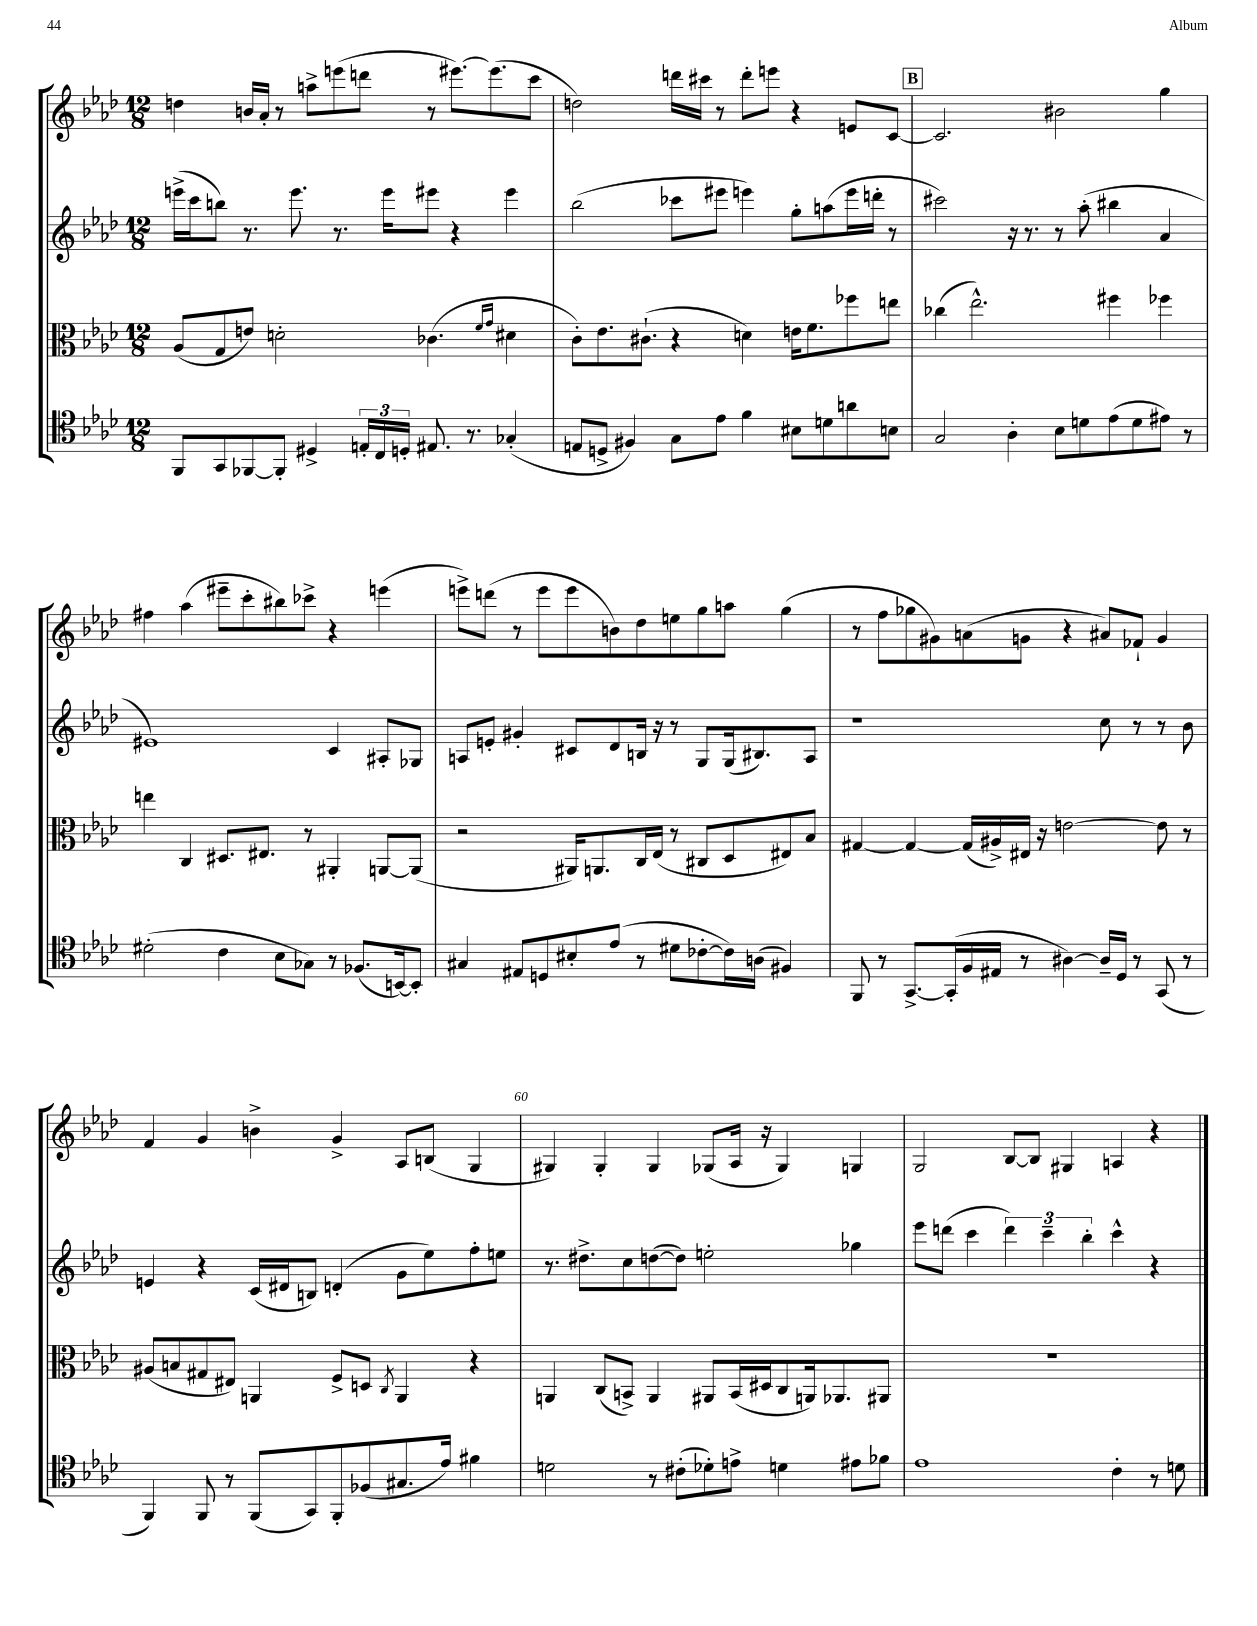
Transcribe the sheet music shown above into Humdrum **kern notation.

**kern	**kern	**kern	**kern
*part4	*part3	*part2	*part1
*staff4	*staff3	*staff2	*staff1
*clefC4	*clefC3	*clefG2	*clefG2
*k[b-e-a-d-]	*k[b-e-a-d-]	*k[b-e-a-d-]	*k[b-e-a-d-]
*M12/8	*M12/8	*M12/8	*M12/8
=53	=53	=53	=53
8FF/L	(8A-/L	(16eeen^\LL	4ddn\
.	.	16ccc\J	.
8GG/	8G/	8bbn\J)	.
[8FF-X/	8en/J)	8.r	16bn/LL
.	.	.	16a-'/JJ
8FF-'/J]	2dn'\	.	8r
.	.	8.eee\	.
4D#X^/	.	.	8aan^\L
.	.	8.r	(8eeen\
24En'/LL	.	.	8dddn\J
24C/	.	.	.
.	.	16eee\KL	.
24Dn'/JJ	.	.	.
8.E#X/	(4.c-X\	8eee#X\J	8r
.	.	4r	[8.eee#X\L)
8.r	.	.	.
.	.	.	(8.eee#\]
.	16qqf/LL	.	.
.	16qqg/JJ	.	.
(4G-X'/	4d#X\	4eee#\	.
.	.	.	8ccc\J
=54	=54	=54	=54
8En/L	8c'\L)	(2bb-\	2ddn\)
8Dn^/J	8.e-\	.	.
4F#X/)	.	.	.
.	(8.c#X`\J	.	.
8G\L	4r	8ccc-X\L	16dddn\LL
.	.	.	16ccc#X\JJ
8e-\J	.	8eee#X\J	8r
4f\	4dn\)	4eeen\)	8ddd'\L
.	.	.	8eeen\J
8B#X\L	16en\KL	8gg'\L	4r
.	8.f\	.	.
8dn\	.	(8aan\	.
8an\	8ff-X\	16eee\L	8en/L
.	.	16dddn'\JJ	.
8Bn\J	8een\J	8r	[8c/J
!!LO:REH:place=s1:t=B
=55	=55	=55	=55
2G/	(4cc-X\	2ccc#X\)	2.c/]
.	2.ee-^^\)	.	.
4A-'\	.	16r	.
.	.	8.r	.
8B-\L	.	8r	2b#X\
8dn\	.	(8aa-'\	.
(8e-\	4ff#X\	4bb#X\	.
8d\	.	.	.
8e#X\J)	4ff-X\	4a-/	4gg\
8r	.	.	.
!!LO:LB:g=z
=56	=56	=56	=56
(2d#X'\	4een\	1e#X)	4ff#X\
.	4C/	.	(4aa-\
4c\	8.D#X/L	.	8eee#X~\L
.	.	.	8ccc'\
.	8.E#X/J	.	.
8B-\L	.	.	8bb#X\)
8G-X\J)	8r	.	8ccc-X^\J
8r	4AA#X'/	4c/	4r
(8.F-X/L	.	.	.
.	[8AAn/L	8A#X'/L	(4eeen\
[16BBn/k)	.	.	.
8BB'/J]	(8AA/J]	8G-X/J	.
=57	=57	=57	=57
4G#X/	2r	8An/L	8eeen^\L)
.	.	8en'/J	(8dddn\J
8E#X/L	.	4g#X'/	8r
8Dn/	.	.	8eee\L
8B#X'/	16AA#X/KL)	8c#X/L	8eee\
.	8.AAn/	.	.
(8e-/J	.	8d-/	8bn\)
8r	16C/L	16Bn/Jk	8dd-\
.	(16E-/JJ	16r	.
8d#X\L	8r	8r	8een\
[8c-X'\	8C#X/L	8G/L	8gg\
16c-\L])	8D-/	(16G/k	8aan\J
(16An\JJ	.	8.B#X/)	.
4F#X/)	8E#X/)	.	(4gg\
.	8B-/J	8A/J	.
=58	=58	=58	=58
8FF/	[4G#X/	1r	8r
8r	.	.	8ff\L
[8.GG^/L	4G#/_	.	8gg-X\
.	.	.	8g#X\)
(16GG'/L]	.	.	.
16F/	(16G#/LL]	.	(8an\
16E#X/JJ	16A#X^/)	.	.
8r	16E#X/JJ	.	8gn\J
.	16r	.	.
[4A#X\)	[2en\	.	4r
16A#~/LL]	.	8cc\	8a#X/L)
16D-/JJ	.	.	.
8r	.	8r	8f-X`/J
(8GG/	8e\]	8r	4g/
8r	8r	8b-\	.
!!LO:LB:g=z
=59	=59	=59	=59
4FF/)	(8A#X/L	4en/	4f/
.	8Bn/	.	.
8FF/	8G#X/	4r	4g/
8r	8E#X/J)	.	.
(8FF/L	4AAn/	(16c/LL	4bn^\
.	.	16d#X/J	.
8GG/)	.	8Bn/J)	.
8FF'/	8F^/L	(4dn'/	4g^/
(8F-X/	8Dn/J	.	.
.	8qC/	.	.
8.G#X/	4AA/	8g\L	8A-/L
.	.	8ee-\)	(8Bn/J
16e-/Jk)	.	.	.
4f#X\	4r	8ff'\	4G/
.	.	8een\J	.
=60	=60	=60	=60
2dn\	4AAn/	8.r	4G#X/)
.	.	8.dd#X^\L	.
.	(8C/L	.	4G#'/
.	8BBn^/J)	8cc\	.
8r	4AA/	([8ddn\	4G#/
(8c#X'\L	.	8dd\J])	.
8d-X'\)	8AA#X/L	2een'\	(8G-X/L
8en^\J	(16BB/L	.	16A-/Jk
.	16D#X/J	.	16r
4dn\	8C/	.	4G-/)
.	16AAn/k)	.	.
.	8.AA-X/	.	.
8e#X\L	.	4gg-X\	4Gn/
8f-X\J	8AA#X/J	.	.
=61	=61	=61	=61
1e-	1.r	8eee-\L	2G/
.	.	(8dddn\J	.
.	.	4ccc\	.
.	.	6ddd\)	[8B-/L
.	.	.	8B-/J]
.	.	6ccc~\	.
.	.	.	4G#X/
.	.	6bb-'\	.
4c'\	.	4ccc^^\	4An/
8r	.	4r	4r
8dn\	.	.	.
==	==	==	==
*-	*-	*-	*-
